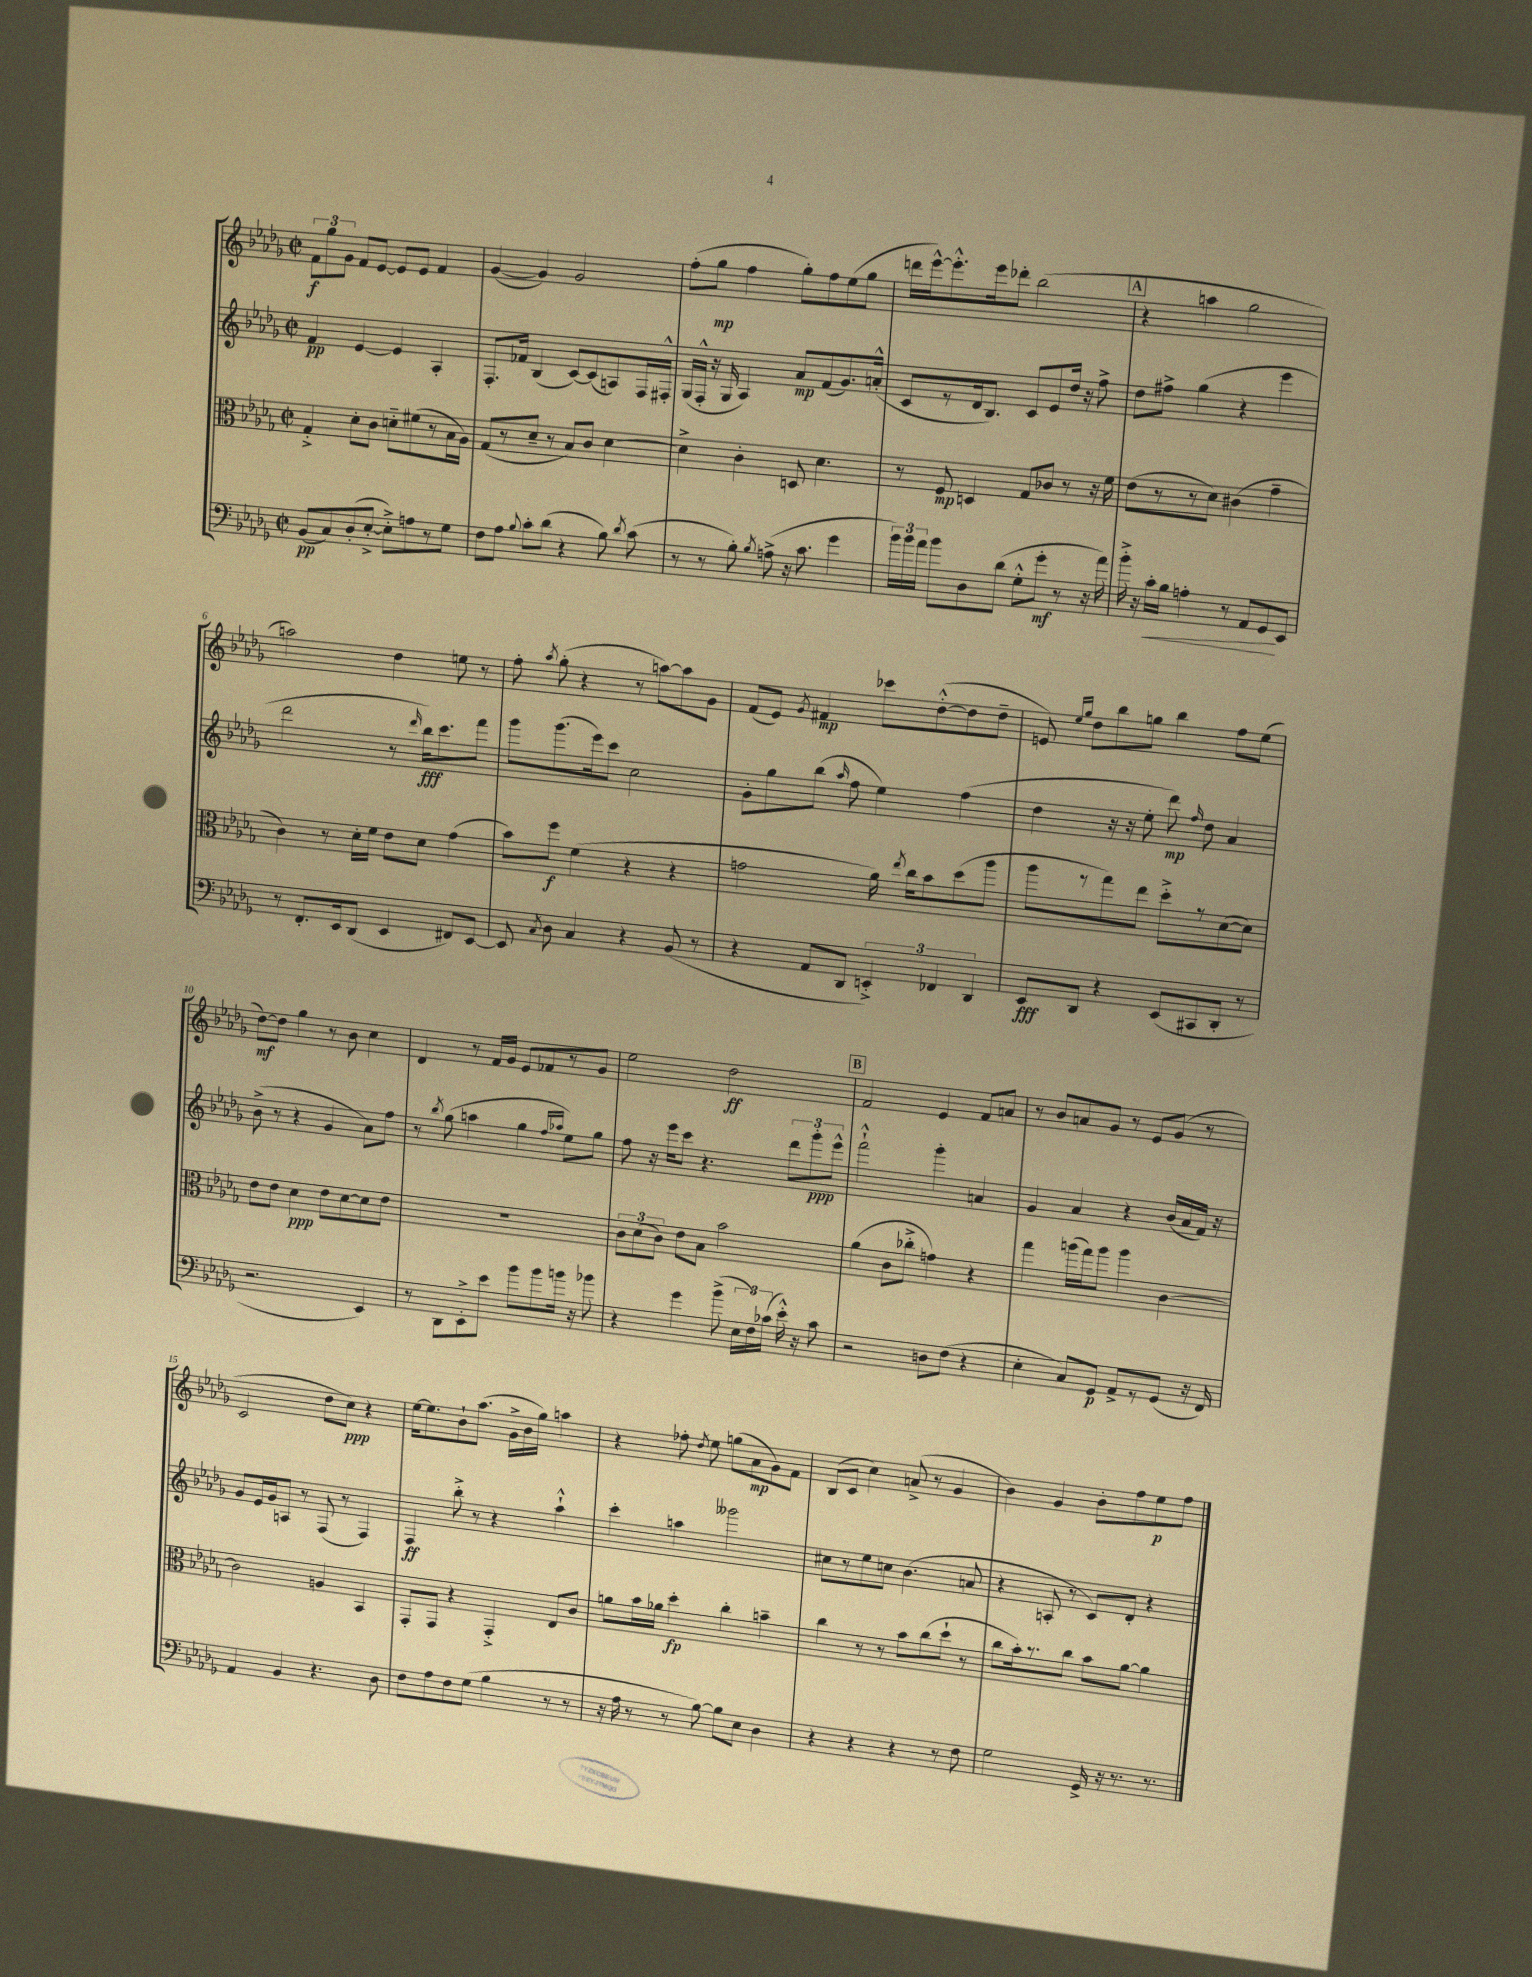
<<
\new StaffGroup <<
\new Staff = "s0" {
    \clef treble \key des \major \defaultTimeSignature \time 2/2
    \autoBeamOff \tuplet 3/2 { f'8[\f ges''8 ges'8] } f'8[ ees'8]~ ees'8[ ees'8] f'4 |
    ges'4~( ges'4) ges'2 |
    f''8[-.( ges''8]\mp f''4 ges''8[-.) f''8 ees''8( ges''8] |
    d'''16[ ees'''16~-^) ees'''8.-.-^ ees'''16 des'''8]-. bes''2( |
    \mark \markup { \box "A" } r4 a''4 ges''2 |
    a''2) des''4 e''8 r8 |
    f''8-. \acciaccatura { aes''8 } ges''8-.( r4 r8 a''8[~) a''8 ges'8] |
    f'8[( ees'8]) \acciaccatura { ges'8 } fis'4\mp ces'''8[ des''8~-.-^( des''8 des''8]-- |
    e'8) \grace { ees''16[ ges''16] } des''8[ bes''8 g''8] bes''4 f''8[ ees''8]( |
    des''8[~\mf) des''8] ges''4 r8 bes'8 c''4 |
    des'4 r8 f'16[ ges'16] ees'8[ fes'8 r8 ges'8] |
    ees''2 des''2\ff |
    \mark \markup { \box "B" } f'2 ees'4 f'8[ a'8] |
    r8 bes'8[ a'8 ges'8] r8 ees'8[ ges'8]( r8 |
    c'2 des''8[ c''8]\ppp) r4 |
    ees''16[~ ees''8. bes'8-! aes''8.]( ges'16[-> bes'16 ges''16]) a''4 |
    r4 fes''8-. \acciaccatura { des''8 } ees''8 g''8[( aes'8\mp ges'8) f'8] |
    bes8[( c'8] c''4) a'8->( r8 ges'4 |
    bes'4) ges'4 bes'8[-. f''8 ees''8\p f''8] \bar "|." |
}
\new Staff = "s1" {
    \clef treble \key des \major \defaultTimeSignature \time 2/2
    \autoBeamOff f'4\pp ees'4~ ees'4 aes4-. |
    f8.[-. fes'16] bes4( c'8[~) c'8( a8) f16 fis16]-.-^ |
    ges16[( f16]-.-^ r16 ges16 aes4) aes'8[\mp f'8( ges'8.) a'16]-.-^( |
    c'8[ r8 des'16 bes8.]) c'8[ ees'8 des''16] r16 f''8-> |
    \mark \markup { \box "A" } des''8[ fis''8]-> ges''4( r4 ees'''4 |
    des'''2 r8 \grace { des'''16 } bes''16[\fff) c'''8. f'''8] |
    ges'''8[ ges'''8.( ees'''16) c'''8] c''2 |
    ges'8[-. ges''8 bes''8]( \grace { aes''16 } f''8 ees''4) f''4( |
    des''4 r16 r16 ees''8-. des'''8\mp) \grace { f''16 } des''8 aes'4 |
    bes'8->( r8 r4 ges'4 aes'8[) f''8] |
    r8 \acciaccatura { bes''8 } ges''8( a''4 ges''4 \grace { f''16[ aes''16] } ees''8[) ges''8] |
    f''8 r16 ees'''16[ c'''8] r4. \tuplet 3/2 { des'''8[ ges'''8-.\ppp ees'''8]-^ } |
    \mark \markup { \box "B" } f'''2-!-^ ges'''4-. a'4 |
    ges'4 aes'4 r4 bes'16[( aes'16 f'16]) r16 |
    ges'8[ ees'16 ges'16 a8] r8 f8( r8 f4) |
    f4\ff bes''8-.-> r8 r4 aes''4-!-^ |
    c'''4-. a''4 geses'''2 |
    cis''8[ r8 ees''8 c''8] bes'4.( a'8 |
    r4 a8-. r8 c'8[) des'8]-. r4 \bar "|." |
}
\new Staff = "s2" {
    \clef alto \key des \major \defaultTimeSignature \time 2/2
    \autoBeamOff ges4-.-> des'8[-. c'8] d'8[-_ fis'8( r8 bes16 aes16]) |
    ges8[( r8 des'8]-- r8 bes8[) c'8] des'4~ |
    des'4-> c'4-. d8 des'4. |
    r8 f8\mp d4 ges8[ ces'8] r8 r16 f'16 |
    \mark \markup { \box "A" } ees'8[( r8 r8 des'8]) cis'4( ges'4-- |
    c'4) r8 des'16[-. f'16] ees'8[ des'8] ges'4( |
    bes'8[) f''8]\f f'4( r4 r4 |
    g'2 aes'16) \acciaccatura { ees''8 } c''16[ bes'8 des''8( aes''8] |
    aes''8[ r8 ges''8) ees''8] des''8[-.-> r8 des'8~( des'8]) |
    ees'8[ ees'8] des'4\ppp ees'8[ des'8~ des'8 ees'8] |
    R1 |
    \tuplet 3/2 { c'8[ des'8( c'8]) } ees'8[ bes8] bes'2 |
    \mark \markup { \box "B" } aes'4( c'8[ ces''8]-.-> g'4) r4 |
    ges''4 a''16[( ges''16) a''8] a''4 c'4~ |
    c'2 a4 bes,4 |
    ges,8[-. ges,8] r4 ges,4-.-> ees8[ c'8] |
    a'8[ bes'16 aes'16] des''4-.\fp c''4-. b'4-- |
    c''4 r8 r8 bes'8[ c''8( des''8]-! r8 |
    c''8[ bes'16-.) r8. c''8] bes'8[ aes'8]~ aes'4 \bar "|." |
}
\new Staff = "s3" {
    \clef bass \key des \major \defaultTimeSignature \time 2/2
    \autoBeamOff bes,8[\pp( c8) des8-.( ees8]~-.-> ees8[-.->) a8 r8 ges8] |
    f8[ aes8] \appoggiatura { bes8 } c'8[-. des'8]( r4 bes8) \acciaccatura { des'8 } c'8( |
    r8 r8 bes8-.) \acciaccatura { bes8 } a8->( r16 c'8. ges'4 |
    \tuplet 3/2 { bes'16[) bes'16 aes'16] } bes'8[ des8 des'8]( ges8[-.-^ ges'8]-.\mf r8 r16 aes'16) |
    \mark \markup { \box "A" } bes'16-.-> r16 c'16[-.\< bes16] a4-. r8 aes,8[ ges,8\! ees,8] |
    r8 f,8.[-. ees,16 des,8]( ees,4 fis,8[) ees,8]~ |
    ees,8 \acciaccatura { c8 } des8 c4 r4 bes,8( r8 |
    r4 aes,8[ des,8] \tuplet 3/2 { e,4-.->) fes,4 des,4 } |
    ees,8[\fff des,8] r4 ees,8[( cis,8 des,8]-. r8 |
    r2. ees,4) |
    r8 des,8[ ees,8-.-> ees'8] bes'8[ bes'8 b'16] r16 bes'8 |
    r4 ges'4 bes'8->( \tuplet 3/2 { ees16[ f16) ces'16]( } ees'16-.-^) r16 ces'8 |
    \mark \markup { \box "B" } r2 d8[ f8]( r4 |
    ees4-. c8[) ges,8]\p aes,8[-> r8 ges,8]( r16 f,16) |
    aes,4 bes,4 r4. des8 |
    f8[ aes8 f8 ges8]( bes4 r8 r8 |
    r16 aes16 r8 r8 bes8~) bes8[ ees8] des4 |
    r4 r4 r4 r8 f8 |
    ges2 ges,16-> r16 r8. r8. \bar "|." |
}
>>
>>
